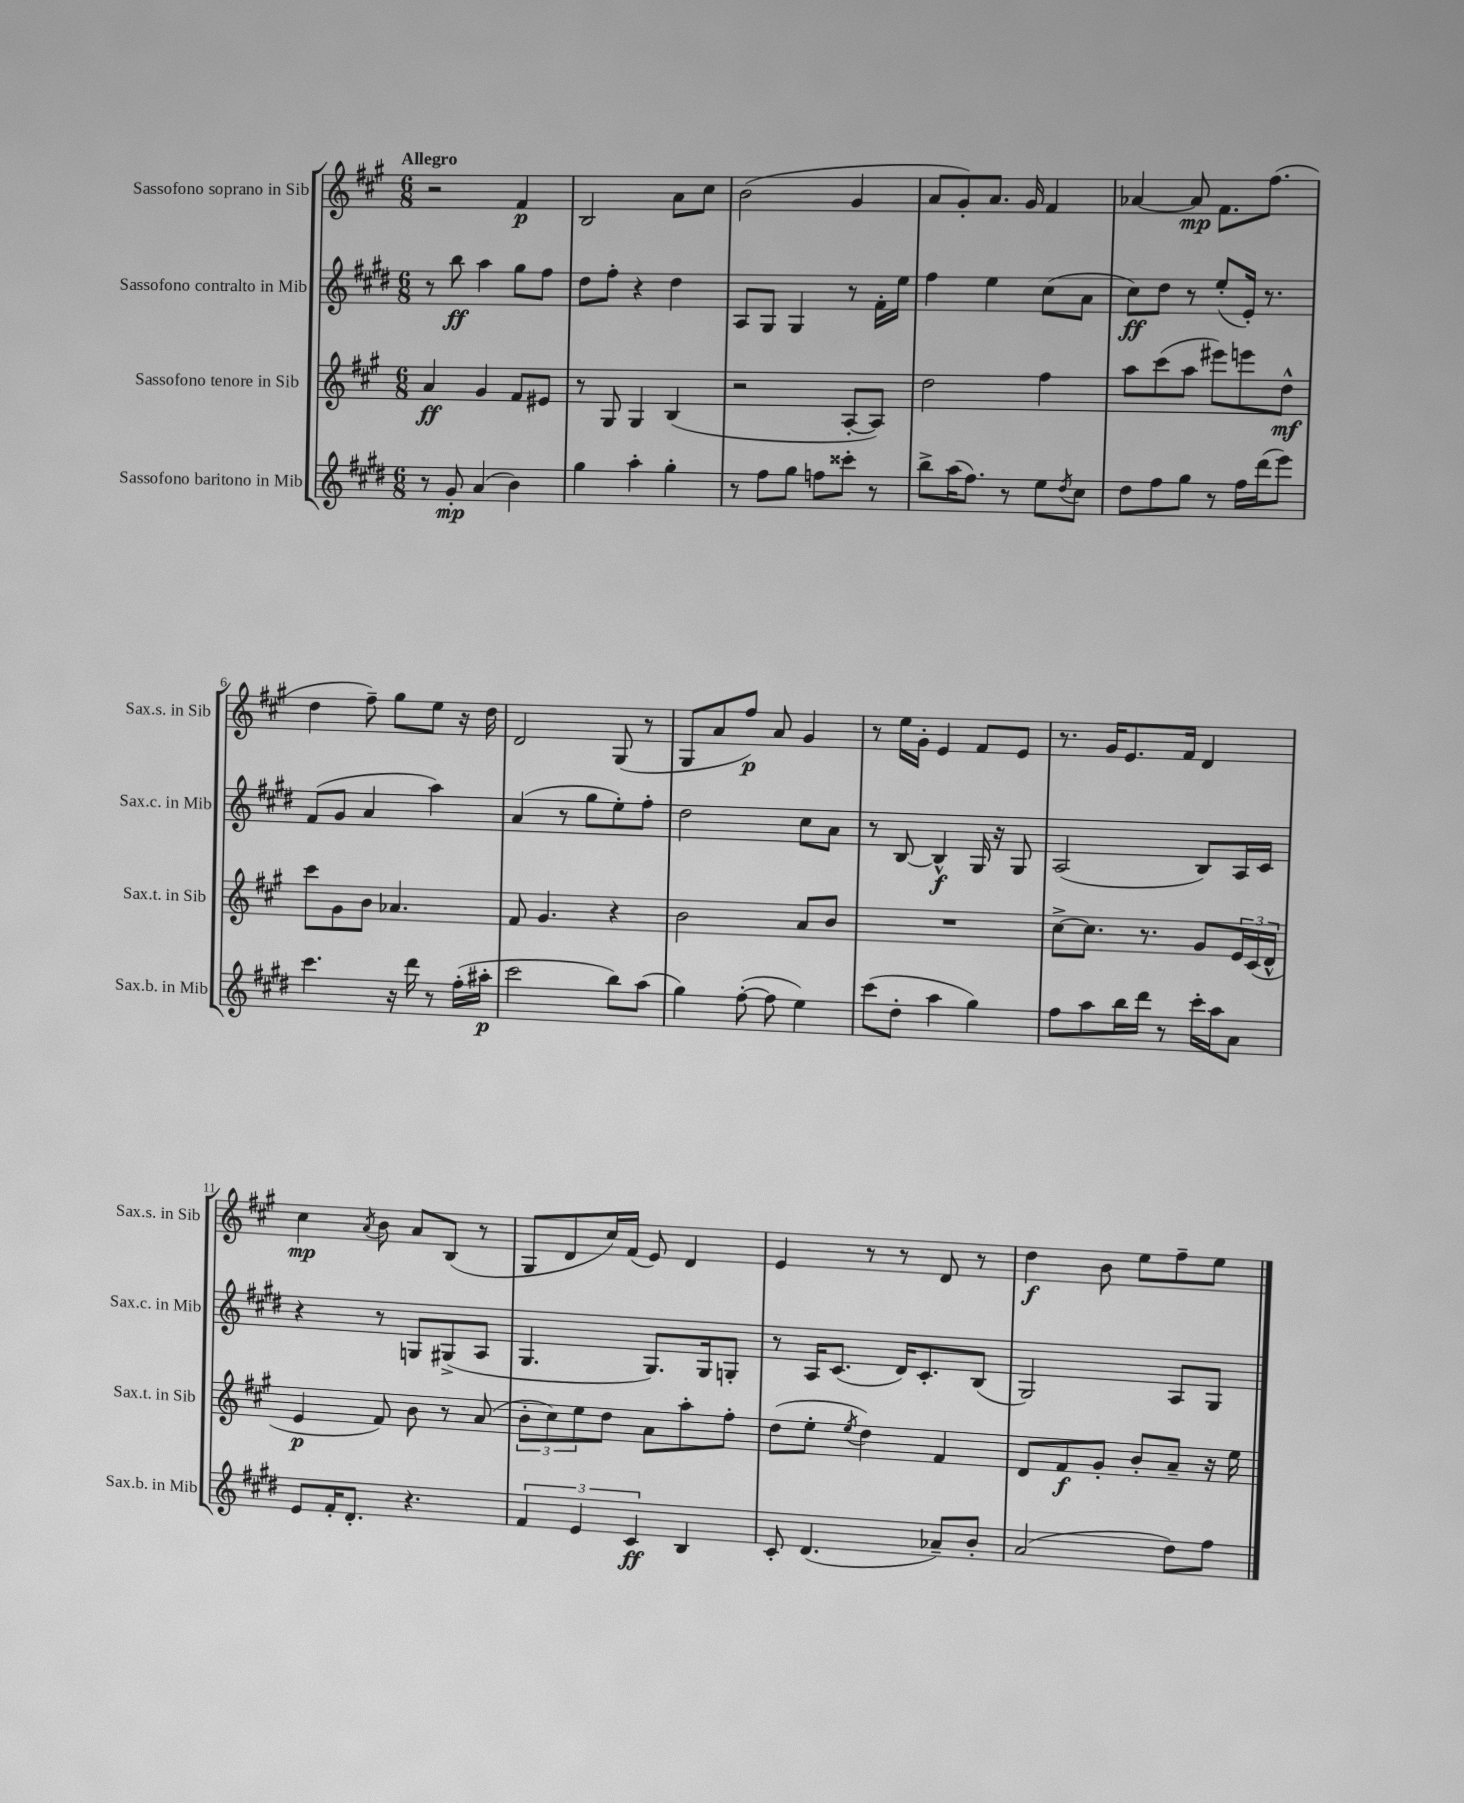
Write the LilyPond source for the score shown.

<<
\new StaffGroup <<
\new Staff = "s0" \with { instrumentName = "Sassofono soprano in Sib" shortInstrumentName = "Sax.s. in Sib" } {
    \clef treble \key a \major \numericTimeSignature \time 6/8 \tempo "Allegro"
    r2 fis'4\p |
    b2 a'8 cis''8 |
    b'2( gis'4 |
    a'8 gis'8-.) a'8. gis'16 fis'4 |
    aes'4~ aes'8\mp fis'8. fis''8.( |
    d''4 fis''8--) gis''8 e''8 r16 d''16 |
    d'2 gis8( r8 |
    gis8 a'8 fis''8\p) a'8 gis'4 |
    r8 e''16 gis'16-. e'4 fis'8 e'8 |
    r8. gis'16 e'8. fis'16 d'4 |
    cis''4\mp \acciaccatura { a'8 } b'8 a'8 b8( r8 |
    gis8 d'8 cis''16) fis'16( e'8) d'4 |
    e'4 r8 r8 d'8 r8 |
    d''4\f b'8 e''8 fis''8-- e''8 \bar "|." |
}
\new Staff = "s1" \with { instrumentName = "Sassofono contralto in Mib" shortInstrumentName = "Sax.c. in Mib" } {
    \clef treble \key e \major \numericTimeSignature \time 6/8
    r8 b''8\ff a''4 gis''8 fis''8 |
    dis''8 fis''8-. r4 dis''4 |
    a8 gis8 gis4 r8 fis'16-. e''16 |
    fis''4 e''4 cis''8( a'8 |
    cis''8\ff) dis''8 r8 e''8-.( e'16-.) r8. |
    fis'8( gis'8 a'4 a''4) |
    a'4( r8 gis''8 e''8-.) fis''8-. |
    dis''2 cis''8 a'8 |
    r8 b8~ b4-^\f gis16 r16 gis8 |
    a2( b8) a16 cis'16 |
    r4 r8 g8 gis8->( a8 |
    gis4. gis8.) gis16 g8-. |
    r8 a16 cis'8.( dis'16) cis'8.-. b8( |
    gis2) a8 gis8 \bar "|." |
}
\new Staff = "s2" \with { instrumentName = "Sassofono tenore in Sib" shortInstrumentName = "Sax.t. in Sib" } {
    \clef treble \key a \major \numericTimeSignature \time 6/8
    a'4\ff gis'4 fis'8 eis'8 |
    r8 gis8 gis4 b4( |
    r2 a8~-. a8) |
    d''2 fis''4 |
    a''8 cis'''8( a''8 eis'''8) e'''8 d''8-^\mf |
    cis'''8 gis'8 b'8 aes'4. |
    fis'8 gis'4. r4 |
    b'2 a'8 b'8 |
    R2. |
    cis''8~-> cis''8. r8. gis'8 \tuplet 3/2 { e'16 cis'16( d'16-^ } |
    e'4\p fis'8) b'8 r8 a'8( |
    \tuplet 3/2 { b'8-. cis''8) e''8 } d''8 a'8 a''8-. fis''8-. |
    d''8( e''8-. \acciaccatura { e''8 } d''4) fis'4 |
    d'8 fis'8\f gis'8-. b'8-. a'8-- r16 e''16 \bar "|." |
}
\new Staff = "s3" \with { instrumentName = "Sassofono baritono in Mib" shortInstrumentName = "Sax.b. in Mib" } {
    \clef treble \key e \major \numericTimeSignature \time 6/8
    r8 gis'8-.\mp a'4( b'4) |
    gis''4 a''4-. gis''4-. |
    r8 fis''8 gis''8 f''8 cisis'''8-. r8 |
    b''8-> a''16( fis''8.) r8 e''8 \acciaccatura { dis''8 } cis''8 |
    dis''8 fis''8 gis''8 r8 fis''16 dis'''16( e'''8) |
    cis'''4. r16 dis'''16 r8 fis''16-.( ais''16-.\p |
    cis'''2 b''8) a''8( |
    gis''4) fis''8~-.( fis''8 e''4) |
    cis'''8( dis''8-. a''4 gis''4) |
    fis''8 a''8 b''16 dis'''16 r8 cis'''16-. a''16 a'8 |
    e'8 fis'16-. dis'8.-. r4. |
    \tuplet 3/2 { fis'4 e'4 cis'4\ff } b4 |
    cis'8-. dis'4.( aes'8--) b'8-. |
    a'2( dis''8) fis''8 \bar "|." |
}
>>
>>
